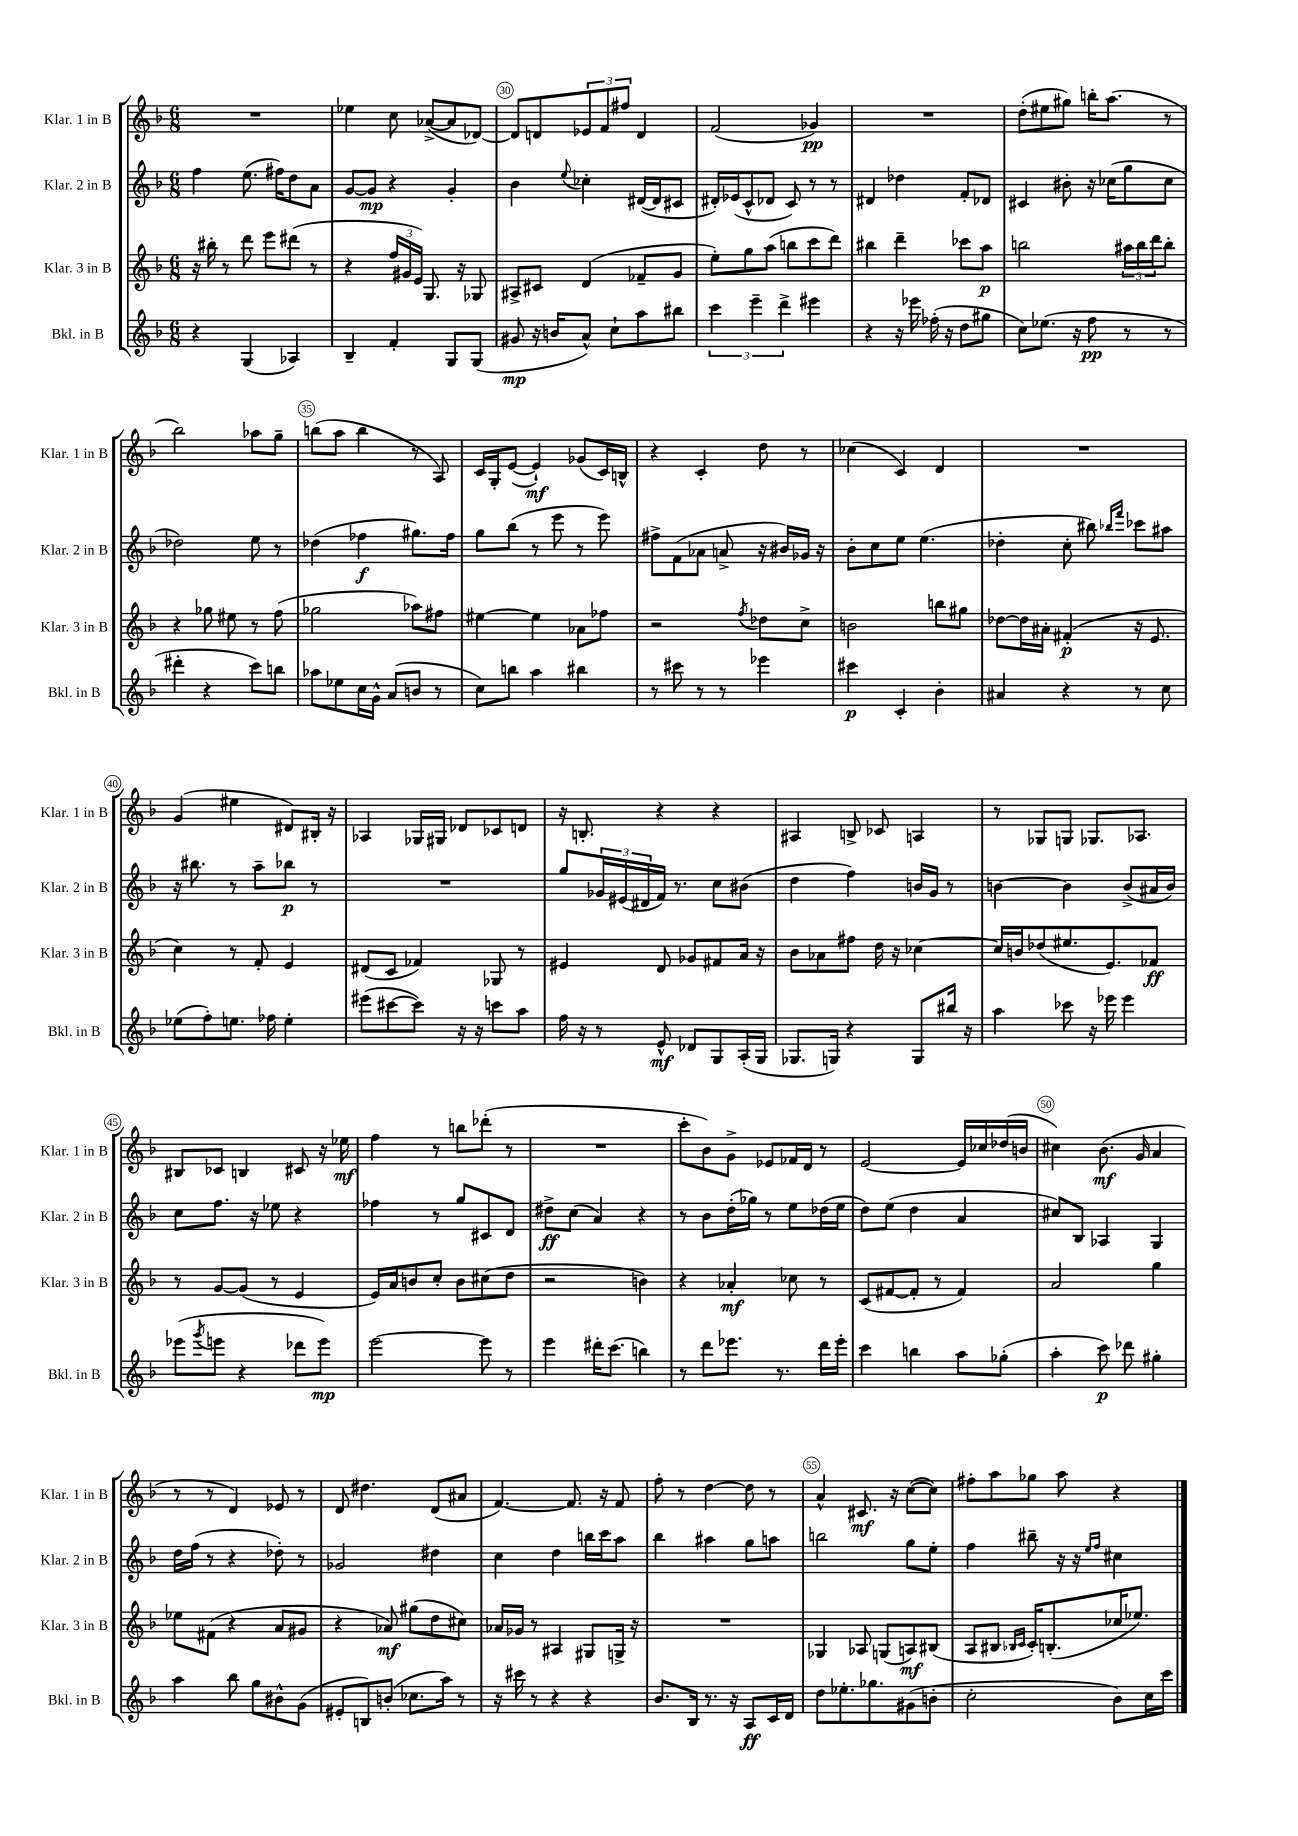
<<
\new StaffGroup <<
\new Staff = "s0" \with { instrumentName = "Klar. 1 in B" shortInstrumentName = "Klar. 1 in B" } {
    \clef treble \key f \major \numericTimeSignature \time 6/8
    R2. |
    ees''4 c''8 aes'8~->( aes'8 des'8~) |
    des'8 d'8 \tuplet 3/2 { ees'8 f'8 fis''8 } d'4 |
    f'2( ges'4\pp) |
    R2. |
    d''8-.( eis''8 gis''8) b''16-. a''8.( r8 |
    bes''2) aes''8 g''8-- |
    b''8( a''8 b''4 r8 a8) |
    c'16 g16-. e'8~( e'4-!\mf) ges'8( c'16) b16-^ |
    r4 c'4-. d''8 r8 |
    ces''4( c'4) d'4 |
    R2. |
    g'4( eis''4 dis'8) bis16-. r16 |
    aes4 ges16 gis16 des'8 ces'8 d'8 |
    r16 b8.-. r4 r4 |
    ais4 b8-> ces'8 a4 |
    r8 ges8 g8 ges8. aes8. |
    bis8 ces'8 b4 cis'8 r16 ees''16\mf |
    f''4 r8 b''8 des'''8-.( r8 |
    R2. |
    c'''8-. bes'8) g'8-> ees'8 fes'16 d'16 r8 |
    e'2~ e'16 ces''16 des''16( b'16 |
    cis''4) bes'8.\mf( g'16 a'4 |
    r8 r8 d'4) ees'8 r8 |
    d'8 dis''4. d'8( ais'8 |
    f'4.~) f'8. r16 f'8 |
    f''8-. r8 d''4~ d''8 r8 |
    a'4-^ cis'8.\mf r16 c''8~( c''8) |
    fis''8-. a''8 ges''8 a''8 r4 \bar "|." |
}
\new Staff = "s1" \with { instrumentName = "Klar. 2 in B" shortInstrumentName = "Klar. 2 in B" } {
    \clef treble \key f \major \numericTimeSignature \time 6/8
    f''4 e''8.( fis''16) d''8 a'8 |
    g'8~ g'8\mp r4 g'4-. |
    bes'4 \appoggiatura { e''8 } ces''4-. dis'16~( dis'16 cis'8 |
    dis'16-.) ees'16( c'8-^ des'8 c'8) r8 r8 |
    dis'4 des''4 f'8-. des'8 |
    cis'4 bis'8-. r16 ces''16( g''8 ces''8 |
    des''2) e''8 r8 |
    des''4( fes''4\f gis''8.) fes''16 |
    g''8 bes''8( r8 e'''8 r8 e'''8) |
    fis''8-> f'8( aes'8 a'8-> r16 bis'16) ges'16 r16 |
    bes'8-. c''8 e''8 e''4.( |
    des''4-. c''8-. bis''8) \grace { bes''16 f'''16 } ces'''8 ais''8 |
    r16 bis''8. r8 a''8-- bes''8\p r8 |
    R2. |
    g''8 \tuplet 3/2 { ges'16 eis'16( dis'16 } f'16) r8. c''8 bis'8( |
    d''4 f''4) b'16 g'16 r8 |
    b'4~ b'4 b'8->( ais'16 b'16) |
    c''8 f''8. r16 ees''8 r4 |
    fes''4 r8 g''8 cis'8 d'8 |
    dis''8->\ff c''8( a'4) r4 |
    r8 bes'8 d''16-.( ges''16) r8 e''8 des''16( e''16 |
    d''8) e''8( d''4 a'4 |
    cis''8) bes8 aes4 g4 |
    d''16 f''16( r8 r4 des''8-.) r8 |
    ges'2 dis''4 |
    c''4 d''4 b''16 c'''16 a''8 |
    bes''4 ais''4 g''8 a''8 |
    b''2 g''8 e''8-. |
    f''4 bis''8-- r16 r16 \grace { e''16 f''16 } cis''4 \bar "|." |
}
\new Staff = "s2" \with { instrumentName = "Klar. 3 in B" shortInstrumentName = "Klar. 3 in B" } {
    \clef treble \key f \major \numericTimeSignature \time 6/8
    r16 bis''16-. r8 d'''8 e'''8 dis'''8( r8 |
    r4 \tuplet 3/2 { f''16 gis'16 e'16) } g8. r16 ges8 |
    ais8-> cis'8 d'4( fes'8-- g'8 |
    e''8-.) g''8 a''8( b''8 c'''8 d'''8) |
    bis''4 d'''4-- ces'''8 a''8\p |
    b''2 \tuplet 3/2 { ais''16 b''16 d'''16 } b''8-. |
    r4 ges''8 eis''8 r8 f''8( |
    ges''2 aes''8) fis''8 |
    eis''4~ eis''4 aes'8 fes''8 |
    r2 \acciaccatura { f''8 } des''8 c''8-> |
    b'2 b''8 gis''8 |
    des''8~ des''16 ais'16-. fis'4-.\p( r16 e'8. |
    c''4) r8 f'8-. e'4 |
    dis'8( c'8 fes'4) ges8 r8 |
    eis'4 d'8 ges'8 fis'8 a'16 r16 |
    bes'8 aes'8 fis''8 d''16 r16 ces''4~ |
    ces''16 b'16 des''8( eis''8. e'8.) fes'8\ff |
    r8 g'8~ g'8( r8 e'4 |
    e'16) a'16 b'8 c''8-. b'8 cis''8( d''8 |
    r2 b'4) |
    r4 aes'4-.\mf ces''8 r8 |
    c'8( fis'8~ fis'8-. r8 fis'4) |
    a'2 g''4 |
    ees''8 fis'8( r4 a'8 gis'8 |
    r4 aes'8\mf) gis''8( d''8 cis''8) |
    aes'16 ges'16 r8 ais4 gis8 g16-> r16 |
    R2. |
    ges4 aes8 g8( a8\mf) bis8( |
    a8 bis8 \grace { bes16 c'16 } c'16-.) b8.-.( ces''16 ees''8.) \bar "|." |
}
\new Staff = "s3" \with { instrumentName = "Bkl. in B" shortInstrumentName = "Bkl. in B" } {
    \clef treble \key f \major \numericTimeSignature \time 6/8
    r4 g4( aes4) |
    bes4-- f'4-. g8 g8( |
    gis'8\mp r16 b'16 a'8-^) c''8-! a''8 bis''8 |
    \tuplet 3/2 { c'''4 e'''4-- d'''4-> } eis'''4 |
    r4 r16 ees'''16 fes''16-.( r16 d''8 gis''8 |
    c''8) ees''8.( r16 f''8\pp r8 r8 |
    dis'''4-. r4 c'''8) b''8 |
    aes''8 ees''8 c''16 g'16-^ a'8( b'8 r8 |
    c''8) b''8 a''4 bis''4 |
    r8 cis'''8 r8 r8 ees'''4 |
    cis'''4\p c'4-. bes'4-. |
    ais'4 r4 r8 c''8 |
    ees''8( f''8-.) e''8. fes''16 e''4-. |
    eis'''8( cis'''8~ cis'''8) r16 r16 c'''8 a''8 |
    f''16 r16 r8 e'8-^\mf des'8 g8 a16-.( g16 |
    ges8. g16) r4 g8 bis''16 r16 |
    a''4 ces'''8 r16 ees'''16 ees'''4 |
    ees'''8( \acciaccatura { g'''8 } e'''8 r4 des'''8 e'''8\mp) |
    e'''2~ e'''8 r8 |
    e'''4 dis'''16-. c'''8.( b''4) |
    r8 d'''8 ees'''8. r8. d'''16 ees'''16-. |
    c'''4 b''4 a''8 ges''8-.( |
    a''4-. c'''8\p) des'''8 gis''4-. |
    a''4 bes''8 g''8 bis'8-^ g'8( |
    eis'8-. b8) b'8-.( ces''8. a''16) r8 |
    r16 cis'''16 r8 r4 r4 |
    bes'8. bes16 r8. r16 a8\ff c'16 d'16 |
    d''8 ees''8.-. ges''8. gis'8( b'8-. |
    c''2-. bes'8) c''16 c'''16 \bar "|." |
}
>>
>>
\layout { \context { \Score currentBarNumber = #28 \override BarNumber.break-visibility = ##(#f #t #t) barNumberVisibility = #(every-nth-bar-number-visible 5) \override BarNumber.stencil = #(make-stencil-circler 0.1 0.3 ly:text-interface::print) } }
